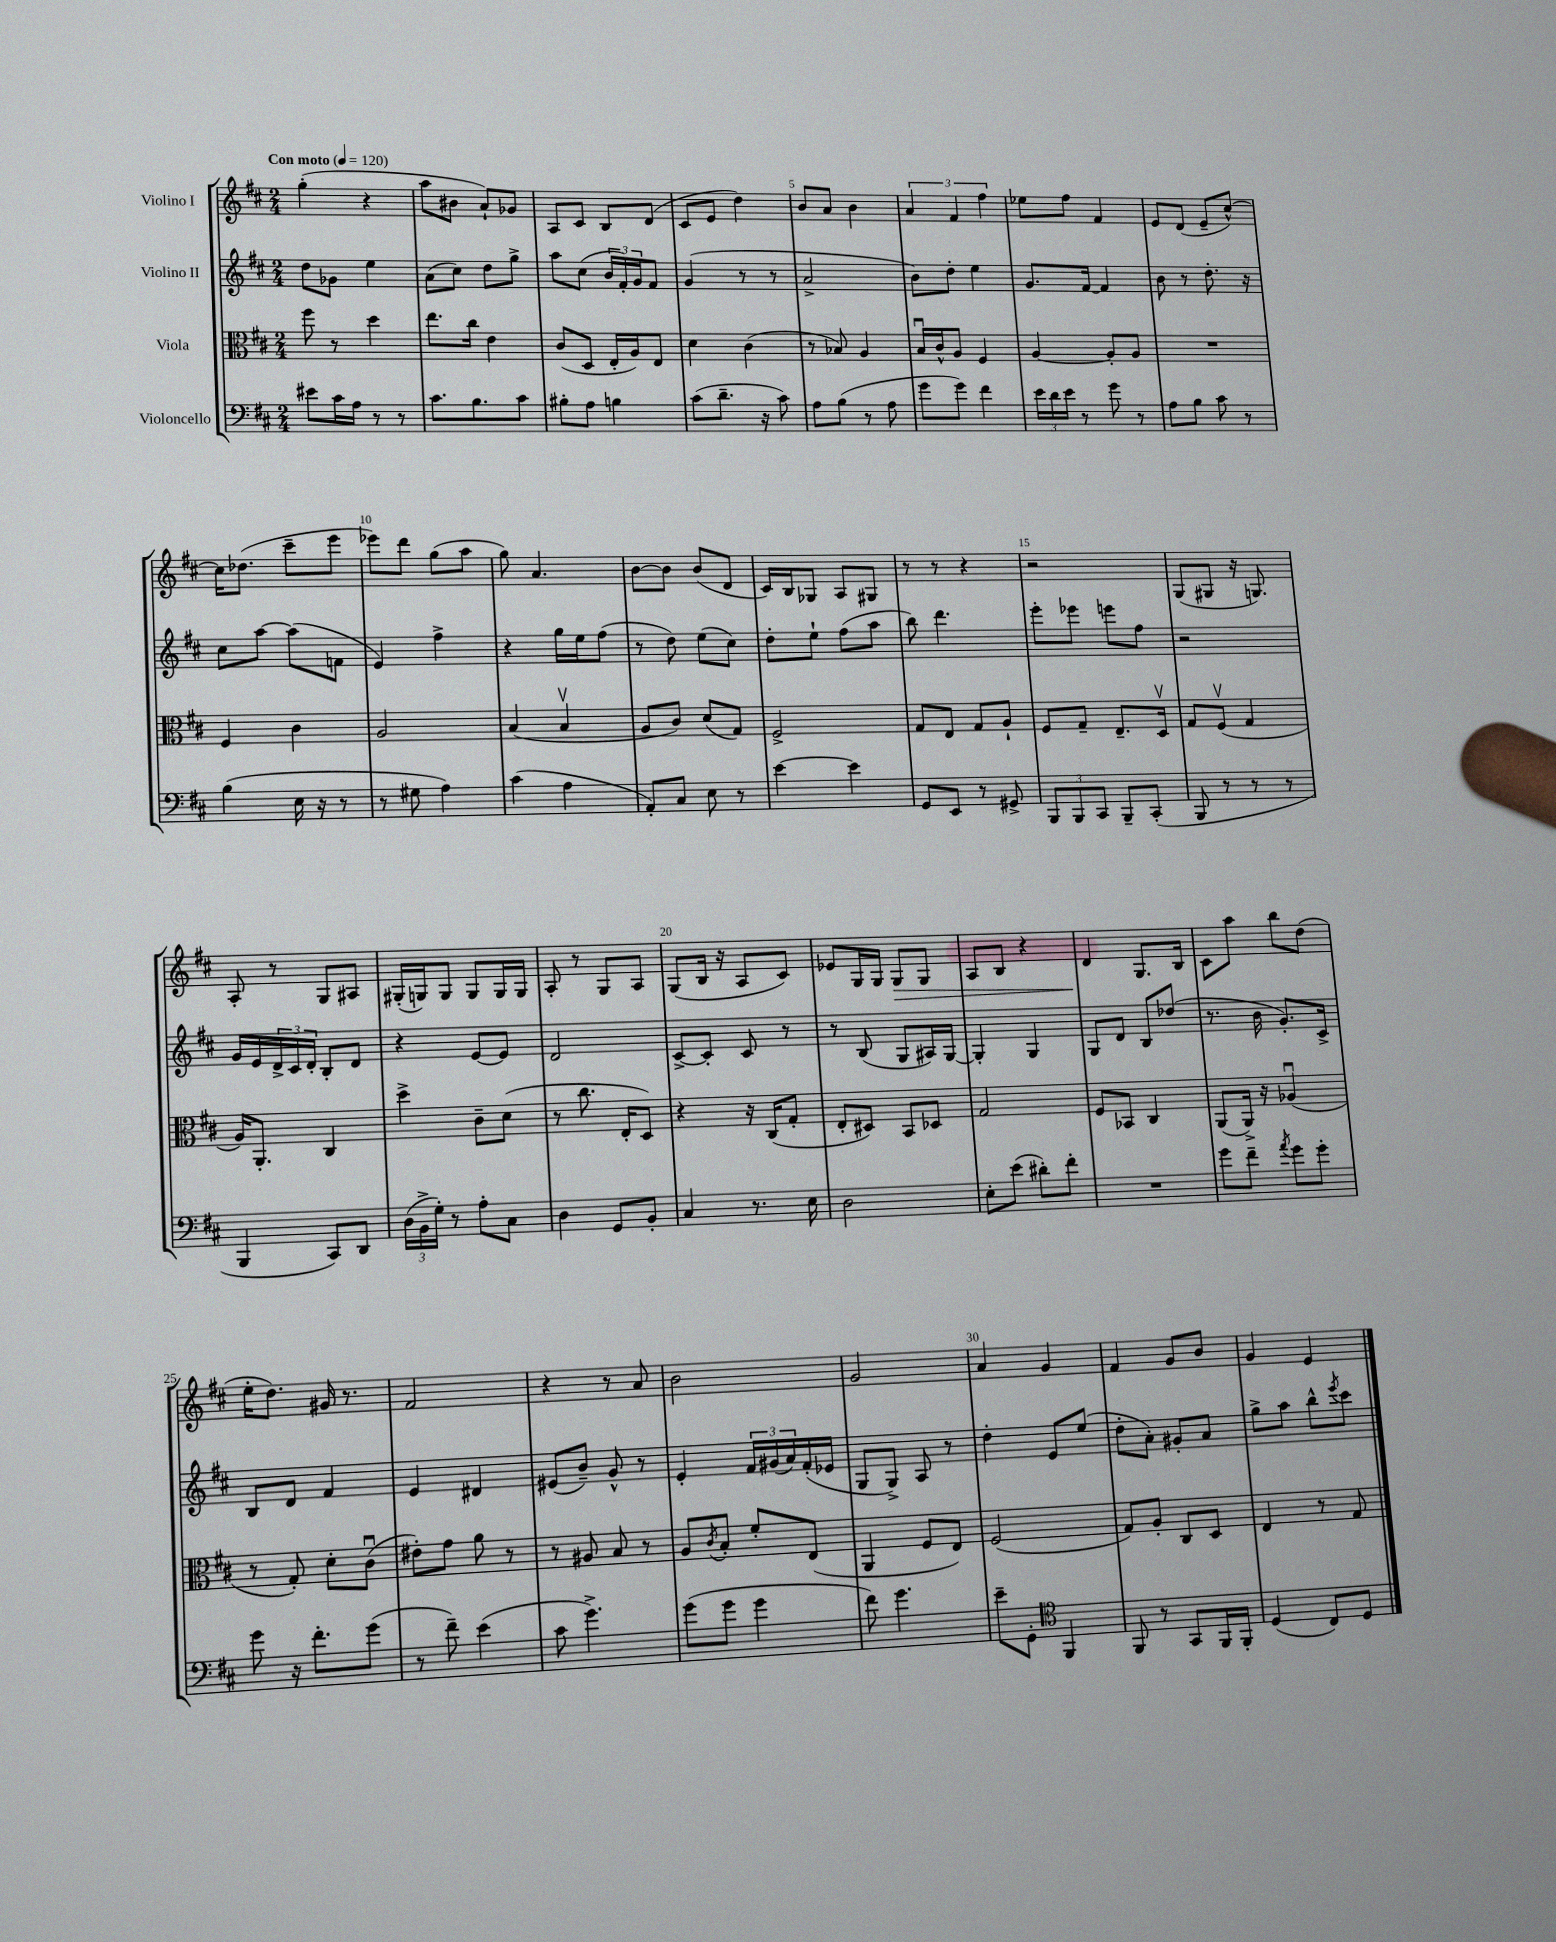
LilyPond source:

<<
\new StaffGroup <<
\new Staff = "s0" \with { instrumentName = "Violino I" } {
    \clef treble \key d \major \numericTimeSignature \time 2/4 \tempo "Con moto" 4 = 120
    g''4-.( r4 |
    a''8 bis'8 a'8-!) ges'8 |
    a8 cis'8 b8 d'8( |
    cis'8 e'8 d''4) |
    b'8 a'8 b'4 |
    \tuplet 3/2 { a'4 fis'4 fis''4 } |
    ees''8 fis''8 fis'4 |
    e'8 d'8( e'8-- cis''8~-^) |
    cis''16 des''8.( cis'''8-- e'''8 |
    ees'''8) d'''8 g''8( a''8 |
    g''8) a'4. |
    b'8~ b'8 b'8( d'8 |
    cis'16) b16 ges8 a8 gis8 |
    r8 r8 r4 |
    r2 |
    g8( gis8 r16 g8.) |
    a8-. r8 g8 ais8 |
    gis16-.( g16) g8 g8 g16 g16 |
    a8-. r8 g8 a8 |
    g8( b16 r16 a8 cis'8) |
    ees'8 g16 g16 g8\> g8 |
    a8 b8 r4 |
    d'4\! g8. b16 |
    cis'8 a''8 b''8 d''8( |
    e''16-. d''8.) gis'16 r8. |
    fis'2 |
    r4 r8 a'8 |
    b'2 |
    g'2 |
    a'4 g'4 |
    fis'4 g'8 b'8 |
    g'4 e'4 \bar "|." |
}
\new Staff = "s1" \with { instrumentName = "Violino II" } {
    \clef treble \key d \major \numericTimeSignature \time 2/4
    d''8 ges'8 e''4 |
    a'8( cis''8) d''8 g''8-> |
    a''8 cis''8( \tuplet 3/2 { b'16 fis'16-.) g'16 } fis'8 |
    g'4( r8 r8 |
    a'2-> |
    b'8) d''8-. e''4 |
    g'8. fis'16~ fis'4 |
    b'8 r8 d''8.-. r16 |
    cis''8 a''8~ a''8( f'8 |
    e'4) fis''4-> |
    r4 g''16 e''16 fis''8( |
    r8 d''8) e''8( cis''8) |
    d''8-. e''8-! fis''8( a''8 |
    b''8) d'''4. |
    e'''8-. ees'''8 e'''8 fis''8 |
    r2 |
    g'16 e'16 \tuplet 3/2 { d'16-> cis'16 d'16-. } b8-. d'8 |
    r4 e'8~ e'8 |
    d'2 |
    cis'8~-> cis'8-. cis'8 r8 |
    r8 b8( g8 ais16) g16~ |
    g4-. g4 |
    g8 d'8 b8 des''8( |
    r8. b'16 g'8.-.) cis'16-> |
    b8 d'8 fis'4 |
    e'4 dis'4 |
    eis'8( b'8--) g'8-^ r8 |
    e'4-. \tuplet 3/2 { fis'16 gis'16( a'16) } fis'16-.( ees'16 |
    g8 g8->) a8 r8 |
    d''4-. e'8 e''8( |
    d''8-. a'8-.) gis'8-. a'8 |
    g''8-> a''8 b''8-^ \acciaccatura { e'''8 } cis'''8 \bar "|." |
}
\new Staff = "s2" \with { instrumentName = "Viola" } {
    \clef alto \key d \major \numericTimeSignature \time 2/4
    fis''8 r8 d''4 |
    e''8. cis''16 e'4 |
    cis'8( d8 e16-. a16) e8 |
    d'4 cis'4( |
    r8 bes8) a4 |
    b16\downbow cis'16-^ a8 fis4 |
    a4~ a8-. a8 |
    R2 |
    fis4 cis'4 |
    a2 |
    b4( b4\upbow |
    a8 cis'8) d'8( g8) |
    fis2-> |
    g8 e8 g8 a8-! |
    fis8 g8-- e8.-- d16\upbow |
    g8 fis8\upbow( g4 |
    a16) a,8.-. cis4 |
    d''4-> cis'8-- d'8( |
    r8 cis''8. e16-. d8) |
    r4 r16 cis16( g8-. |
    e8-. dis8) b,8 des8 |
    g2 |
    fis8 bes,8 cis4 |
    a,8( a,16->) r16 aes4\downbow( |
    r8 g8-.) d'8-. cis'8\downbow( |
    eis'8-.) g'8 a'8 r8 |
    r8 ais8 b8 r8 |
    a8 \acciaccatura { cis'8 } b8-. fis'8-. e8( |
    a,4 fis8 e8) |
    fis2( |
    g8) a8-. cis8 d8 |
    e4 r8 g8 \bar "|." |
}
\new Staff = "s3" \with { instrumentName = "Violoncello" } {
    \clef bass \key d \major \numericTimeSignature \time 2/4
    eis'8 cis'16 a16 r8 r8 |
    cis'8. b8. cis'8 |
    bis8-. a8 b4 |
    cis'8( d'8.-- r16 cis'8) |
    a8 b8( r8 a8 |
    g'8 g'8) fis'4 |
    \tuplet 3/2 { e'16 d'16 e'16 } r8 g'8 r8 |
    a8 b8 cis'8 r8 |
    b4( e16 r16 r8 |
    r8 gis8 a4) |
    cis'4( a4 |
    a,8-.) cis8 e8 r8 |
    e'4~ e'4 |
    g,8 e,8 r8 gis,8-> |
    \tuplet 3/2 { b,,8 b,,8 cis,8 } b,,8-- cis,8-.( |
    b,,8 r8 r8 r8 |
    b,,4 cis,8) d,8 |
    \tuplet 3/2 { d16( b,16-> g16-.) } r8 a8-. cis8 |
    d4 g,8 b,8-. |
    cis4 r8. e16 |
    d2 |
    e8-. e'8( dis'8-.) fis'8-. |
    R2 |
    g'8 fis'8-- \acciaccatura { a'8 } g'8 g'8-. |
    g'8 r16 fis'8.-. g'8( |
    r8 fis'8--) e'4( |
    cis'8 g'4.->) |
    g'8( g'8 g'4 |
    fis'8) g'4. |
    e'8-- g,8-. \clef tenor fis,4 |
    fis,8 r8 g,8 fis,16 fis,16-. |
    d4( cis8) d8 \bar "|." |
}
>>
>>
\layout { \context { \Score \override BarNumber.break-visibility = ##(#f #t #t) barNumberVisibility = #(every-nth-bar-number-visible 5) } }
